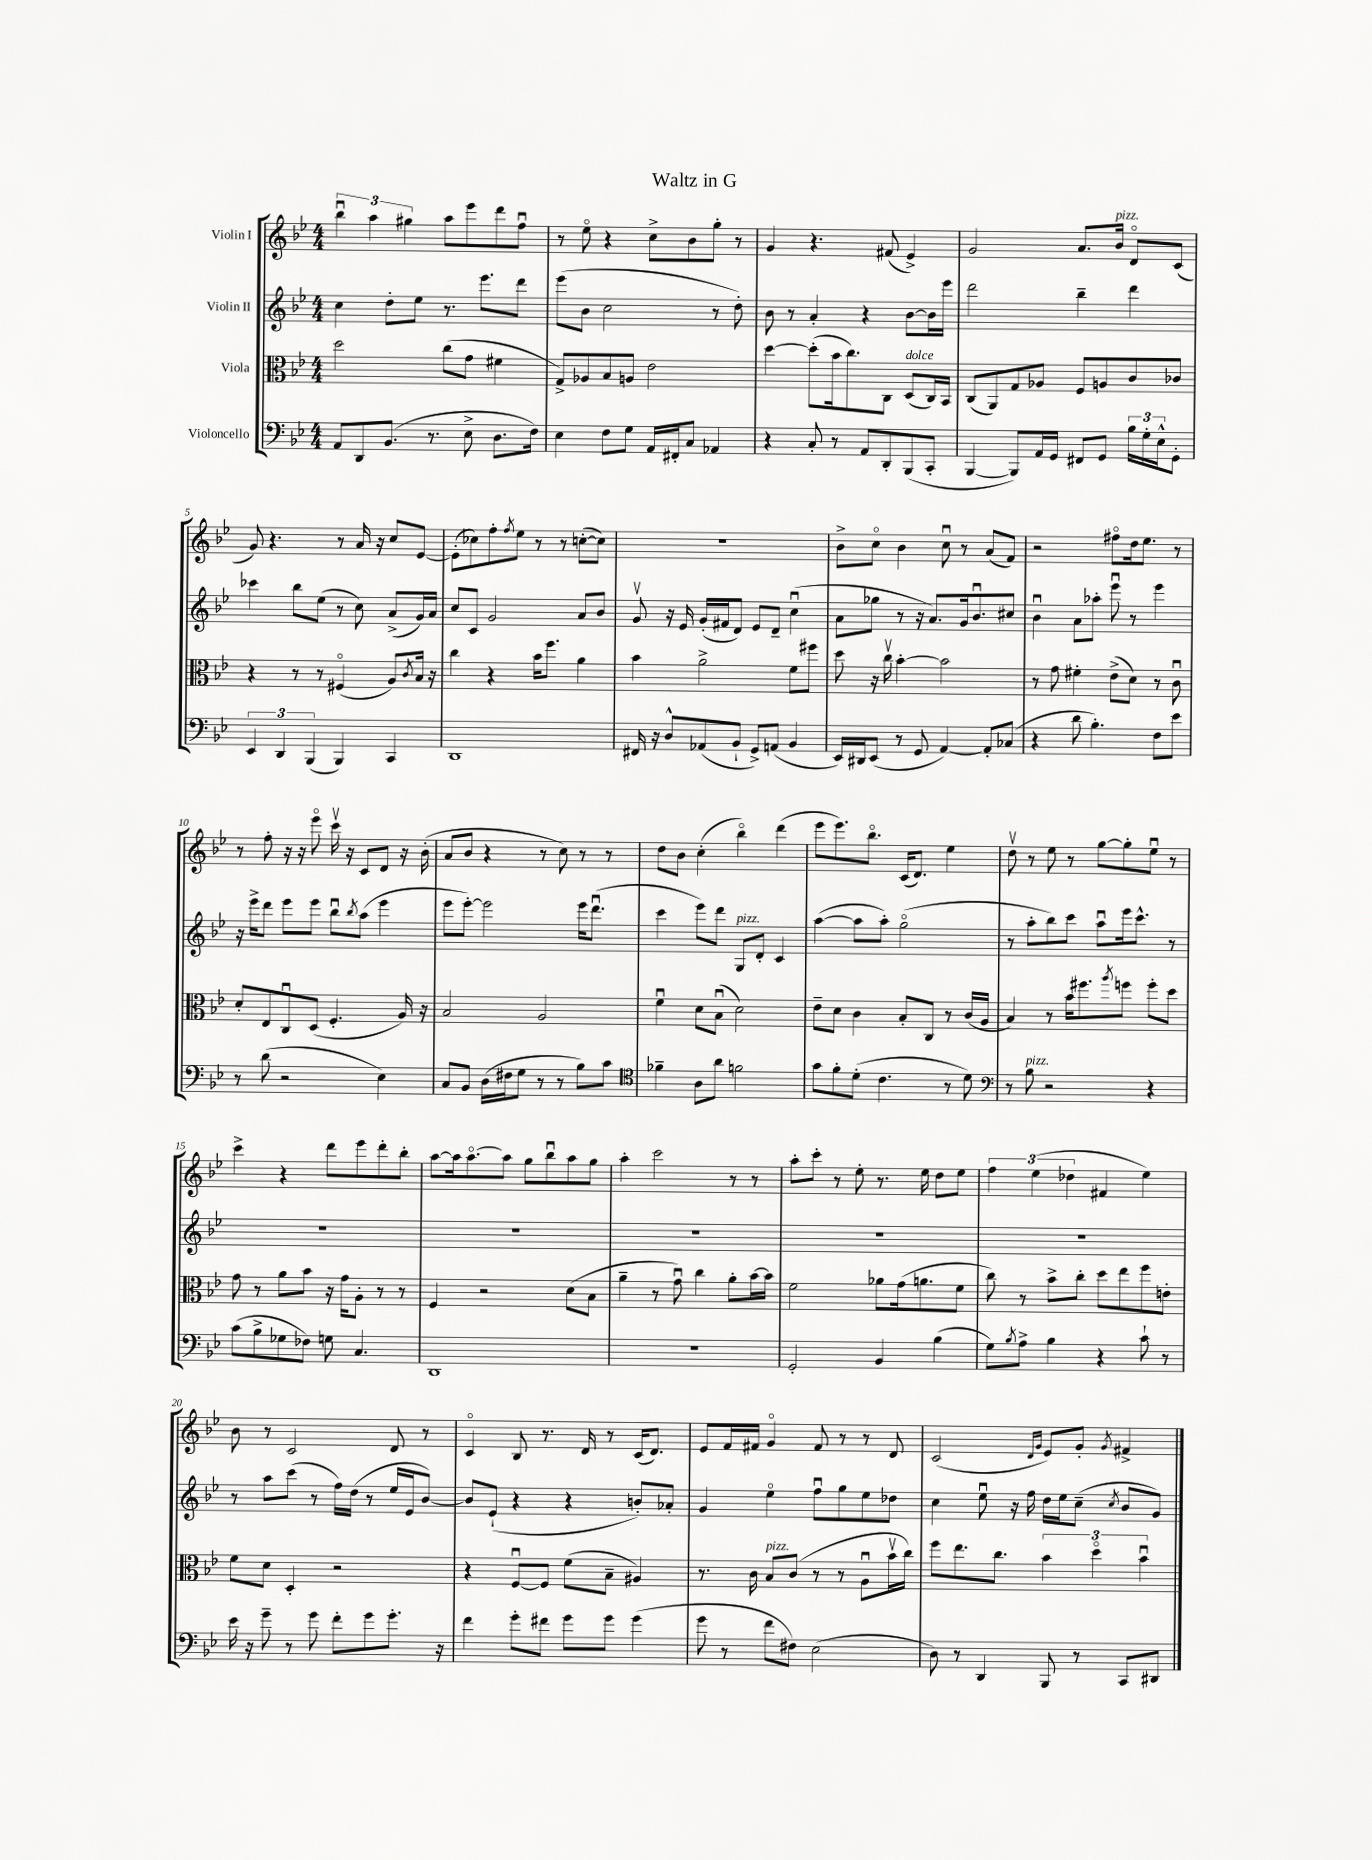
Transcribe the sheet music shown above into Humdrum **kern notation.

**kern	**kern	**kern	**kern
*staff4	*staff3	*staff2	*staff1
*clefF4	*clefC3	*clefG2	*clefG2
*k[b-e-]	*k[b-e-]	*k[b-e-]	*k[b-e-]
*M4/4	*M4/4	*M4/4	*M4/4
8AA	2dd	4cc	6bb-u
8DD	.	.	.
.	.	.	6aa
(8.BB-	.	8dd'	.
.	.	.	6gg#
.	.	8ee-	.
8.r	.	.	.
.	(8cc	8.r	8aa
8E-^	8g	.	8eee-
.	.	8.eee-	.
8.D	4f#	.	8ddd
.	.	8ddd	8ffu
16F)	.	.	.
=	=	=	=
4E-	8G^)	(8eee-	8r
.	8A-	8b-	8ee-o
8F	8B-	2cc	4r
8G	8A	.	.
16AA	2e-	.	8cc^
16FF#'	.	.	.
8C	.	.	8b-
4AA-	.	8r	8gg'
.	.	8dd')	8r
=	=	=	=
4r	[4dd	8b-	4g
.	.	8r	.
8C'	(8dd']	4a'	4.r
8r	16b-	.	.
.	8.cc)	.	.
8AA	.	4r	.
8DD'	8C	.	(8f#
(8BBB-	(8D	[8b-	4e-^)
8CC'	16C)	16b-]	.
.	16BB-	16eee-	.
=	=	=	=
[4BBB-	(8C	2ddd	2g
.	8AA)	.	.
8BBB-])	8G	.	.
16AA	8A-	.	.
16GG	.	.	.
8FF#	8F	4bb-~	8.a
8GG	8A	.	.
.	.	.	16b-
24B-	8c	4ddd	8do
24G'	.	.	.
24E-^^	.	.	.
8GG'	8c-	.	(8c
=	=	=	=
6EE-	4r	4ccc-	8g)
.	.	.	4.r
6DD	.	.	.
.	8r	8bb-	.
(6BBB-	.	.	.
.	8r	(8ee-	.
4BBB-)	(4F#o	8r	8r
.	.	8cc)	16a
.	.	.	16r
4CC	8A)	(8a^	8cc
.	8qc	.	.
.	16B-	16g)	[8e-
.	16r	16a	.
=	=	=	=
1DD	4cc	8cc	(8e-']
.	.	8c	8cc-)
.	4r	2g	8ff'
.	.	.	8qff
.	.	.	8ee-
.	16b-	.	8r
.	8.ff	.	.
.	.	.	8r
.	4a	8a	([8cc'
.	.	8b-	8cc])
=	=	=	=
16FF#	4b-	8gv	1r
16r	.	.	.
8D^^	.	16r	.
.	.	16e-	.
(8AA-	2a^	(16g'	.
.	.	16f#	.
8BB-`	.	8d)	.
8GG^)	.	8e-	.
(8AA	.	8d~	.
4BB-	8f	(4ccu	.
.	8ff#	.	.
=	=	=	=
16EE-)	8dd	8a	8b-^
16DD#	.	.	.
(8EE-	16r	8gg-	8cco
.	16ccv	.	.
8r	[4b-'	8r	4b-
8GG	.	16r	.
.	.	8.a)	.
[4AA)	2b-]	.	8ccu
.	.	16g	8r
.	.	8.b-u	.
8AA']	.	.	(8a
(8C-	.	8cc#	8f)
=	=	=	=
4r	8r	4b-u	2r
.	8g	.	.
8d	4f#'	8a	.
4.B-')	.	8aa-'	.
.	(8e-^	8eee-u	8ff#o
.	8d)	8r	16dd
.	.	.	8.ee-
8F	8r	4eee-	.
8e-	8cu	.	8r
=	=	=	=
8r	8d'	16r	8r
.	.	16eee-^	.
(8d	8E-	8ddd	8ff'
2r	8Cu	8eee-	16r
.	.	.	16r
.	(8D	8eee-	8eee-o
.	4.F'	8bb-u	16cccv
.	.	.	16r
.	.	8qbb-	.
.	.	(8aa	8c
4E-)	.	4eee-	8d
.	16A)	.	16r
.	16r	.	(16b-'
=	=	=	=
8C	2B-	8eee-	8a
8BB-	.	[8eee-')	8b-
(16D	.	2eee-]	4r
16F#	.	.	.
8G	.	.	.
8r	2A	.	8r
8r	.	.	8cc)
8B-)	.	16eee-	8r
.	.	(8.dddu	.
8c	.	.	8r
=	=	=	=
*clefC4	*	*	*
4f-~	4fu	4ccc	8dd
.	.	.	8b-
8A	8d	8eee-)	(4cc'
8a	(8B-u	8ddd	.
2f	2d)	8G	4bb-o)
.	.	8d'	.
.	.	4c	(4ddd
=	=	=	=
8g	8e-~	([4aa	8eee-
8f'	8d	.	8.eee-)
(8d'	4c	8aa]	.
.	.	.	8.bb-o
4.c	.	8aa')	.
.	8B-'	(2ggo	(16c
.	.	.	8.d)
.	8C	.	.
8r	8r	.	4ee-
8d)	(16c	.	.
.	16A	.	.
=	=	=	=
*clefF4	*	*	*
8r	4B-)	8r	8ddv
8B-	.	8aa'	8r
2r	8r	8bb-)	8ee-
.	16b-	8ccc	8r
.	8.ff#	.	.
.	.	8aau	[8gg
.	8qaa	.	.
.	8ff	16eee-	8gg']
.	.	8.ccc^^	.
4r	8ff'	.	8ee-u
.	8dd	8r	8r
=	=	=	=
(8c	8g	1r	4ccc^
8B-^	8r	.	.
8G-	8a	.	4r
8F-)	8b-	.	.
8G	16r	.	8ddd
.	16g	.	.
4.C	8A'	.	8eee-
.	8r	.	8ddd'
.	8r	.	8bb-'
=	=	=	=
1DD	4F	1r	[8aa
.	.	.	16aa]
.	.	.	[8.aao
.	2r	.	.
.	.	.	8aa]
.	.	.	8gg
.	.	.	8bb-u
.	(8d	.	8aa
.	8B-	.	8gg
=	=	=	=
1r	4a~	1r	4aa'
.	8r	.	2ccc
.	8gu)	.	.
.	4cc	.	.
.	8a'	.	8r
.	[16b-	.	8r
.	16b-]	.	.
=	=	=	=
2GG'	2f	1r	8aa'
.	.	.	8ccc'
.	.	.	8r
.	.	.	8ee-'
4BB-	8a-	.	8.r
.	(16g	.	.
.	8.a	.	16ee-
(4B-	.	.	8dd
.	8f	.	8ee-
=	=	=	=
8G)	8cc)	1r	6ff
8qB-	.	.	.
8A^	8r	.	.
.	.	.	(6ee-
4B-	8b-^	.	.
.	.	.	6dd-
.	8cc'	.	.
4r	8dd	.	4f#
.	8ee-	.	.
8c`	8ff	.	4ee-)
8r	8e'	.	.
=	=	=	=
16e-	8f	8r	8b-
16r	.	.	.
8g~	8d	8aa	8r
8r	4D'	(8ccc	2c
8g	.	8r	.
8f'	2r	16ff)	.
.	.	(16dd	.
8g	.	8r	.
8.g'	.	16ee-	8d
.	.	16e-	.
.	.	[8b-)	8r
16r	.	.	.
=	=	=	=
4f	4r	8b-]	4co
.	.	(8e-`	.
8g'	[8Fu	4r	8B-
8f#	8F]	.	8.r
8g	(8f	4r	.
.	.	.	16d
8g	8B-~	.	8r
(4g	4A#)	8b')	(16c
.	.	.	8.d)
.	.	8a-'	.
=	=	=	=
8g	8.r	4g	8e-
8r	.	.	16f
.	16c	.	16f#
8f	8B-	4ee-o	4go
8F#)	(8c	.	.
(2E-	8r	8ffu	8f#
.	8r	8gg	8r
.	8Au	8ee-	8r
.	16b-v	8dd-	8d
.	16cc)	.	.
=	=	=	=
8D)	8ff	4cc	(2c
8r	8.ee-	.	.
4DD	.	8ee-u	.
.	8.cc	.	.
.	.	16r	.
.	.	16ff	.
.	.	.	16qqd
.	.	.	16qqg
8BBB-	6b-	16dd	8e-)
.	.	16ee-	.
8r	.	(8cc~	8g'
.	6ddo	.	.
.	.	8qcc	8qg
8CC	.	8b-	4f#^
.	6b-u	.	.
8DD#	.	8g)	.
==	==	==	==
*-	*-	*-	*-
